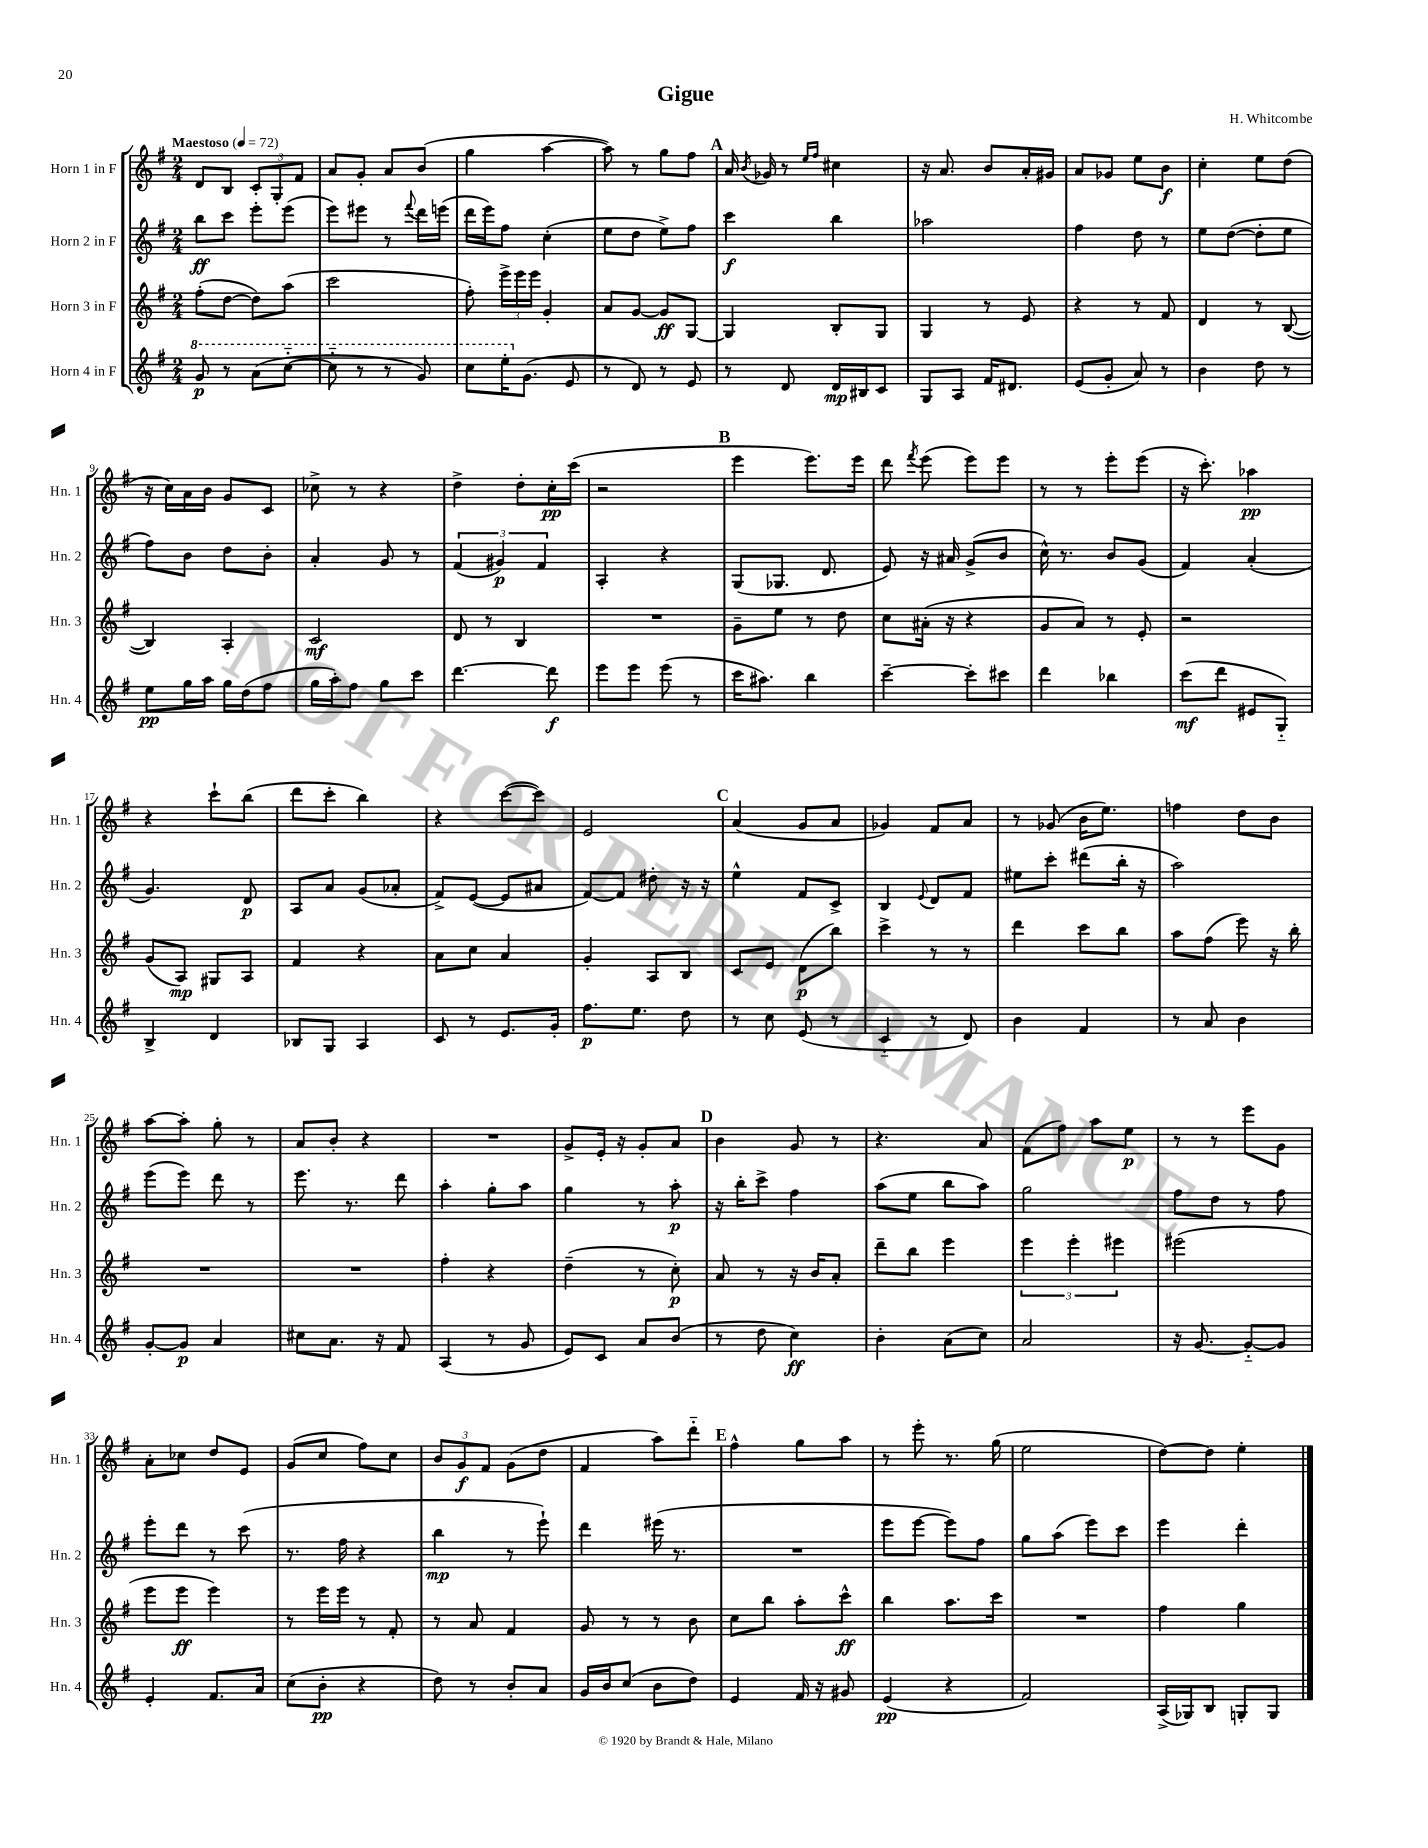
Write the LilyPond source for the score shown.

\header { title = "Gigue" composer = "H. Whitcombe" }
<<
\new StaffGroup <<
\new Staff = "s0" \with { instrumentName = "Horn 1 in F" shortInstrumentName = "Hn. 1" } {
    \clef treble \key g \major \numericTimeSignature \time 2/4 \tempo "Maestoso" 4 = 72
    \autoBeamOff d'8[ b8] \tuplet 3/2 { c'8[-. g8-. fis'8] } |
    a'8[ g'8]-. a'8[ b'8]( |
    g''4 a''4~ |
    a''8) r8 g''8[ fis''8] |
    \mark \markup { \bold "A" } a'16 \acciaccatura { b'8 } ges'16 r8 \grace { e''16[ fis''16] } cis''4 |
    r16 a'8. b'8[ a'16-. gis'16] |
    a'8[ ges'8] e''8[ b'8]\f |
    c''4-. e''8[ d''8]( |
    r16 c''16[) a'16 b'16] g'8[ c'8] |
    ces''8-> r8 r4 |
    d''4-> d''8[-. c''16-.\pp c'''16]( |
    r2 |
    \mark \markup { \bold "B" } e'''4 e'''8.[) e'''16] |
    d'''8 \acciaccatura { fis'''8 } e'''8( e'''8[) e'''8] |
    r8 r8 e'''8[-. e'''8]( |
    r16 c'''8.-.) aes''4\pp |
    r4 c'''8[-! b''8]( |
    d'''8[ c'''8]-. b''4) |
    r4 c'''8[~( c'''8]) |
    e'2 |
    \mark \markup { \bold "C" } a'4( g'8[ a'8] |
    ges'4) fis'8[ a'8] |
    r8 ges'8( b'16[ e''8.]) |
    f''4 d''8[ b'8] |
    a''8[~ a''8]-. g''8-. r8 |
    a'8[ b'8]-. r4 |
    R2 |
    g'8[-> e'16]-. r16 g'8[-. a'8] |
    \mark \markup { \bold "D" } b'4 g'8 r8 |
    r4. a'8 |
    fis'8[( fis''8]) a''8[ e''8]\p |
    r8 r8 e'''8[ g'8] |
    a'8[-. ces''8] d''8[ e'8] |
    g'8[( c''8] fis''8[) c''8] |
    \tuplet 3/2 { b'8[ g'8\f fis'8] } g'8[( d''8] |
    fis'4 a''8[) d'''8]-_ |
    \mark \markup { \bold "E" } fis''4-^ g''8[ a''8] |
    r8 e'''8-. r8. g''16( |
    e''2 |
    d''8[~) d''8] e''4-. \bar "|." |
}
\new Staff = "s1" \with { instrumentName = "Horn 2 in F" shortInstrumentName = "Hn. 2" } {
    \clef treble \key g \major \numericTimeSignature \time 2/4
    \autoBeamOff b''8[\ff c'''8] e'''8[-. e'''8]( |
    e'''8[) eis'''8] r8 \appoggiatura { fis'''8 } d'''16[ e'''16]( |
    d'''16[ e'''16) fis''8] c''4-.( |
    e''8[ d''8] e''8[->) fis''8] |
    \mark \markup { \bold "A" } c'''4\f b''4 |
    aes''2 |
    fis''4 d''8 r8 |
    e''8[ d''8]~( d''8[-. e''8] |
    fis''8[) b'8] d''8[ b'8]-. |
    a'4-. g'8 r8 |
    \tuplet 3/2 { fis'4( gis'4\p) fis'4 } |
    a4-. r4 |
    \mark \markup { \bold "B" } g8[( ges8.] d'8. |
    e'8) r16 ais'16 g'8[->( b'8] |
    c''16-^) r8. b'8[ g'8]( |
    fis'4) a'4-.( |
    g'4.) d'8\p |
    a8[ a'8] g'8[( aes'8]-. |
    fis'8[->) e'8]~( e'8[ ais'8] |
    fis'8[~) fis'8] dis''8-. r16 r16 |
    \mark \markup { \bold "C" } e''4-^ fis'8[ c'8]-> |
    b4 \appoggiatura { e'8 } d'8[ fis'8] |
    eis''8[ c'''8]-. dis'''8[( b''16]-. r16 |
    a''2) |
    e'''8[( e'''8]) d'''8 r8 |
    e'''8. r8. d'''8 |
    a''4-. g''8[-. a''8] |
    g''4 r8 a''8-.\p |
    \mark \markup { \bold "D" } r16 b''16[-. c'''8]-> fis''4 |
    a''8[( e''8] b''8[ a''8]) |
    g''2 |
    fis''8[ d''8] r8 fis''8 |
    e'''8[-. d'''8] r8 c'''8( |
    r8. fis''16 r4 |
    b''4\mp r8 e'''8-!) |
    d'''4 eis'''16( r8. |
    \mark \markup { \bold "E" } R2 |
    e'''8[ e'''8]~ e'''8[) fis''8] |
    g''8[ a''8]( e'''8[) c'''8] |
    e'''4 d'''4-. \bar "|." |
}
\new Staff = "s2" \with { instrumentName = "Horn 3 in F" shortInstrumentName = "Hn. 3" } {
    \clef treble \key g \major \numericTimeSignature \time 2/4
    \autoBeamOff fis''8[-.( d''8]~ d''8[) a''8]( |
    c'''2 |
    fis''8-.) \tuplet 3/2 { e'''16[-> e'''16 e'''16] } g'4-. |
    a'8[ g'8]~ g'8[\ff g8]~ |
    \mark \markup { \bold "A" } g4 b8[-. g8] |
    g4 r8 e'8 |
    r4 r8 fis'8 |
    d'4 r8 b8~( |
    b4) a4-. |
    c'2\mf |
    d'8 r8 b4 |
    R2 |
    \mark \markup { \bold "B" } g'8[-- e''8] r8 d''8 |
    c''8[ ais'16]-.( r16 r4 |
    g'8[ a'8]) r8 e'8-. |
    r2 |
    g'8[( a8]\mp) gis8[ a8] |
    fis'4 r4 |
    a'8[ c''8] a'4 |
    g'4-. a8[ b8] |
    \mark \markup { \bold "C" } c'8[ e'8] d'8[\p( b''8]) |
    c'''4-> r8 r8 |
    d'''4 c'''8[ b''8] |
    a''8[ fis''8]( e'''8) r16 b''16-. |
    R2 |
    R2 |
    fis''4-. r4 |
    d''4--( r8 c''8-.\p) |
    \mark \markup { \bold "D" } a'8 r8 r16 b'16[ a'8]-. |
    d'''8[-- b''8] e'''4 |
    \tuplet 3/2 { e'''4 e'''4-. eis'''4 } |
    eis'''2( |
    e'''8[ e'''8]\ff e'''4) |
    r8 e'''16[ e'''16] r8 fis'8-. |
    r8 a'8 fis'4 |
    g'8 r8 r8 b'8 |
    \mark \markup { \bold "E" } c''8[ b''8] a''8[-. c'''8]-^\ff |
    b''4 a''8.[ c'''16] |
    R2 |
    fis''4 g''4 \bar "|." |
}
\new Staff = "s3" \with { instrumentName = "Horn 4 in F" shortInstrumentName = "Hn. 4" } {
    \clef treble \key g \major \numericTimeSignature \time 2/4
    \autoBeamOff \ottava #1 g''8\p r8 a''8[( c'''8]~-_ |
    c'''8-_ r8 r8 g''8) |
    c'''8[ e'''16-. \ottava #0 g'8.]( e'8 |
    r8 d'8) r8 e'8 |
    \mark \markup { \bold "A" } r8 d'8 d'16[\mp bis16 c'8] |
    g8[ a8] fis'16[ dis'8.] |
    e'8[( g'8]-. a'8) r8 |
    b'4 d''8 r8 |
    e''8[\pp g''16 a''16] g''16[ d''16( fis''8] |
    g''16[ a''16-.) fis''8] g''8[ c'''8] |
    d'''4.~ d'''8\f |
    e'''8[ e'''8] e'''8( r8 |
    \mark \markup { \bold "B" } c'''16[ ais''8.]) b''4 |
    c'''4~-- c'''8[-. cis'''8] |
    d'''4 bes''4 |
    c'''8[\mf( d'''8] eis'8[ g8]-_) |
    b4-> d'4 |
    bes8[ g8] a4 |
    c'8 r8 e'8.[ g'16]-. |
    fis''8.[\p e''8.] d''8 |
    \mark \markup { \bold "C" } r8 c''8 e'8( r8 |
    c'4-_ r8 d'8) |
    b'4 fis'4 |
    r8 a'8 b'4 |
    g'8[~-. g'8]\p a'4 |
    cis''8[ a'8.] r16 fis'8 |
    a4( r8 g'8 |
    e'8[) c'8] a'8[ b'8]( |
    \mark \markup { \bold "D" } r8 d''8 c''4\ff) |
    b'4-. a'8[( c''8]) |
    a'2 |
    r16 g'8.~ g'8[~-_ g'8] |
    e'4-. fis'8.[ a'16] |
    c''8[( b'8]-.\pp r4 |
    d''8) r8 b'8[-. a'8] |
    g'16[ b'16 c''8]( b'8[ d''8]) |
    \mark \markup { \bold "E" } e'4 fis'16 r16 gis'8 |
    e'4\pp( r4 |
    fis'2) |
    a16[->( ges16) b8] g8[-. g8] \bar "|." |
}
>>
>>
